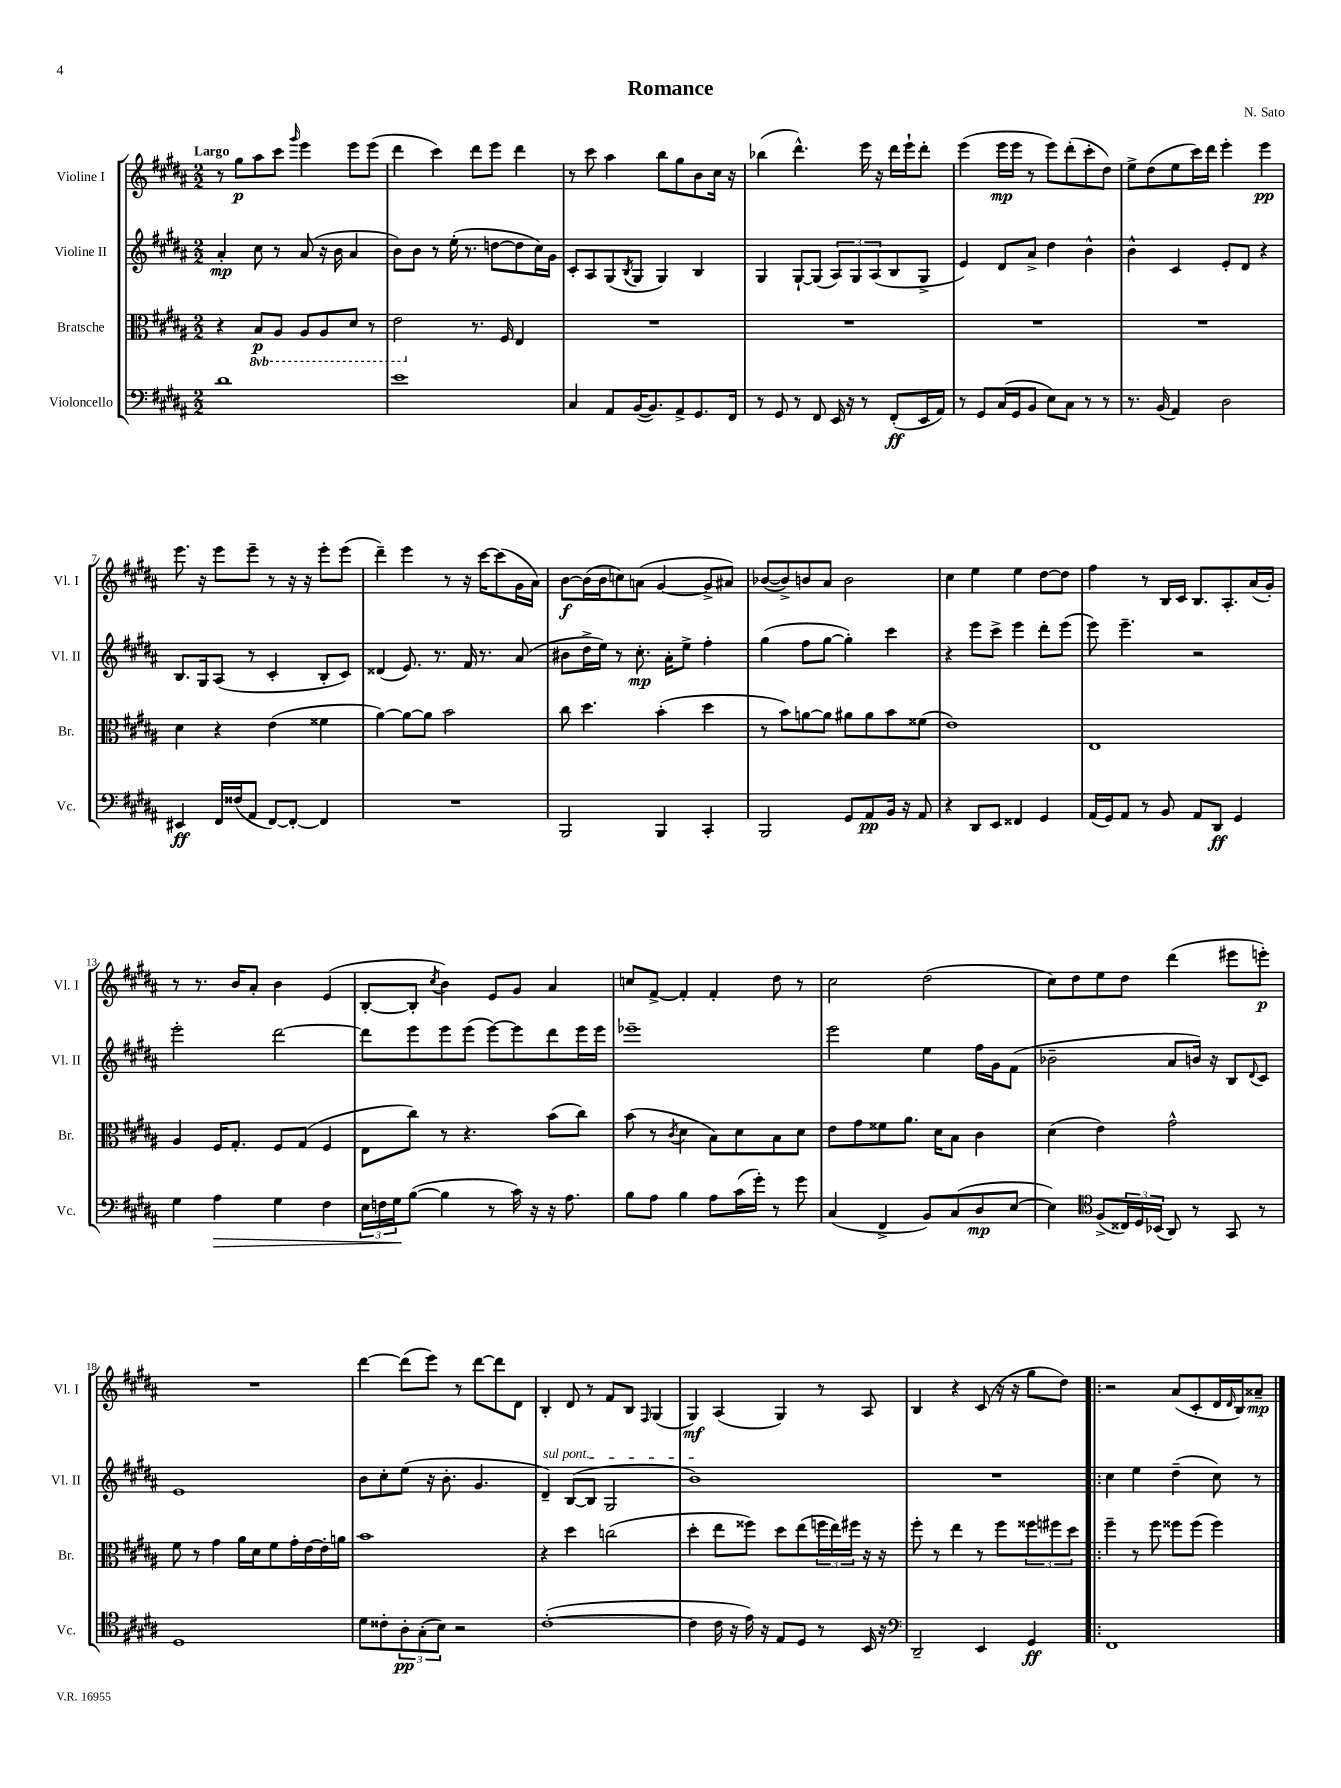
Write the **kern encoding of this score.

**kern	**kern	**kern	**kern
*staff4	*staff3	*staff2	*staff1
*clefF4	*clefC3	*clefG2	*clefG2
*k[f#c#g#d#a#]	*k[f#c#g#d#a#]	*k[f#c#g#d#a#]	*k[f#c#g#d#a#]
*M2/2	*M2/2	*M2/2	*M2/2
1d#	4r	4a#'	8r
.	.	.	8gg#
.	8BB	8cc#	8aa#
.	8AA#	8r	8ccc#
.	.	.	16qqggg#
.	8AA#	(8a#	4eee
.	8AA#	16r	.
.	.	16b	.
.	8D#	4a#	8eee
.	8r	.	(8eee
=	=	=	=
1e	2E	8b)	4ddd#
.	.	8b	.
.	.	8r	4ccc#)
.	.	(16ee'	.
.	.	8.r	.
.	8.r	.	8ddd#
.	.	[8dd	8eee
.	16F#	.	.
.	4E	8dd]	4ddd#
.	.	16cc#)	.
.	.	16g#	.
=	=	=	=
4C#	1r	8c#'	8r
.	.	8A#	8ccc#
8AA#	.	(8G#	4aa#
.	.	8qB	.
([16BB	.	8G#	.
8.BB])	.	.	.
.	.	4G#)	8bb
8AA#^	.	.	8gg#
8.GG#	.	4B	8b
.	.	.	16cc#
16FF#	.	.	16r
=	=	=	=
8r	1r	4G#	(4bb-
8GG#	.	.	.
8r	.	[8G#`	4.ddd#^^)
8FF#	.	(8G#]	.
16EE	.	12A#)	.
16r	.	.	.
.	.	12G#	.
8r	.	.	16eee
.	.	(12A#	.
.	.	.	16r
(8FF#'	.	8B	16ddd#
.	.	.	16eee`
16EE	.	8G#^	8ddd#'
16AA#)	.	.	.
=	=	=	=
8r	1r	4e)	(4eee
8GG#	.	.	.
(16C#	.	8d#	16eee
16GG#	.	.	16eee
8BB	.	8a#^	8r
8E)	.	4dd#	8eee)
8C#	.	.	(8ddd#'
8r	.	4b^^	8ccc#'
8r	.	.	8dd#)
=	=	=	=
8.r	1r	4b^^	8ee^
.	.	.	(8dd#
(16BB	.	.	.
4AA#)	.	4c#	8ee
.	.	.	16ccc#)
.	.	.	16ddd#
2D#	.	8e'	4eee'
.	.	8d#	.
.	.	4r	4eee
=	=	=	=
4EE#	4d#	8.B	8.eee
.	.	16G#	16r
16FF#	4r	(8A#	8eee
(16F##	.	.	.
8AA#	.	8r	8eee~
[8FF#)	(4e	4c#'	8r
8FF#'_	.	.	16r
.	.	.	16r
4FF#]	4f##	8B'	8eee'
.	.	8c#)	(8eee
=	=	=	=
1r	[4a#)	(4d##	4ddd#~)
.	8a#_	8.e)	4eee
.	8a#]	.	.
.	.	8.r	.
.	2b	.	8r
.	.	16f#	16r
.	.	8.r	[16ccc#
.	.	.	(8ccc#]
.	.	(8a#	16g#
.	.	.	16a#)
=	=	=	=
2BBB	8cc#	8b#	[8b
.	4.dd#	16dd#^	(16b]
.	.	16ee)	16b
.	.	8r	8cc)
.	.	8.cc#'	(8a
4BBB	(4b'	.	[4g#
.	.	16a#'	.
.	.	8ee^	.
4CC#'	4dd#	4ff#'	8g#^]
.	.	.	8a#)
=	=	=	=
2BBB	8r	(4gg#	([8b-
.	8b)	.	8b-^])
.	[8a	8ff#	8b
.	8a]	[8gg#	8a#
8GG#	8a#	4gg#'])	2b
8AA#	8a#	.	.
16BB	8b	4ccc#	.
16r	.	.	.
8AA#	(8f##	.	.
=	=	=	=
4r	1e)	4r	4cc#
8DD#	.	8eee	4ee
8EE	.	8ccc#^	.
4FF##	.	4eee	4ee
4GG#	.	8ddd#'	[8dd#
.	.	(8eee	8dd#]
=	=	=	=
(16AA#	1E	8eee)	4ff#
16GG#)	.	.	.
8AA#	.	4.eee~	.
8r	.	.	8r
8BB	.	.	16B
.	.	.	16c#
8AA#	.	2r	8.B
8DD#	.	.	.
.	.	.	8.A#'
4GG#	.	.	.
.	.	.	(16a#
.	.	.	16g#')
=	=	=	=
4G#	4A#	2eee'	8r
.	.	.	8.r
4A#	16F#	.	.
.	8.G#'	.	16b
.	.	.	8a#'
4G#	8F#	[2ddd#	4b
.	(8G#	.	.
4F#	4F#	.	(4e
=	=	=	=
24E	8E	8ddd#]	[8B'
24F	.	.	.
24G#	.	.	.
([8B	8cc#)	8eee	8B']
.	.	.	8qcc#
4B]	8r	8eee	4b)
.	4.r	(8eee	.
8r	.	[8eee)	8e
16c#)	.	8eee]	8g#
16r	.	.	.
16r	(8b	8ddd#	4a#
8.A#	.	.	.
.	8cc#)	16eee	.
.	.	16eee	.
=	=	=	=
8B	(8b	1eee-~	8cc
8A#	8r	.	[8f#^
.	8qc#	.	.
4B	4d#	.	4f#']
8A#	8B)	.	4f#'
(16c#	8d#	.	.
16g#')	.	.	.
8r	8B	.	8dd#
8g#	8d#	.	8r
=	=	=	=
(4C#	8e	2eee	2cc#
.	8g#	.	.
4FF#^	8f##	.	.
.	8.a#	.	.
8BB)	.	4ee	(2dd#
.	16d#	.	.
(8C#	8B	.	.
8D#	4c#	16ff#	.
.	.	16g#	.
[8E	.	(8f#	.
=	=	=	=
4E])	(4d#	2b-~	8cc#)
.	.	.	8dd#
*clefC4	*	*	*
(8F#^	4e)	.	8ee
24C##)	.	.	8dd#
24D#	.	.	.
(24BB-	.	.	.
8AA#)	2g#^^	8a#	(4ddd#
8r	.	16b)	.
.	.	16r	.
8GG#	.	8B	8eee#
.	.	8qqd#	.
8r	.	8c#	8eee')
=	=	=	=
1D#	8f#	1e	1r
.	8r	.	.
.	4g#	.	.
.	16a#	.	.
.	16d#	.	.
.	8f#	.	.
.	16g#'	.	.
.	[16e	.	.
.	16e']	.	.
.	16a	.	.
=	=	=	=
8d#	1b	8b	[4ddd#
8c##'	.	8cc#'	.
12A#'	.	(8ee	(8ddd#]
(12G#'	.	.	.
.	.	16r	8eee)
12B)	.	.	.
.	.	8.b'	.
2r	.	.	8r
.	.	4.g#	[8ddd#
.	.	.	8ddd#]
.	.	.	8d#
=	=	=	=
([1c#'	4r	4d#~)	4B'
.	4dd#	([8B	8d#
.	.	8B]	8r
.	(2cc	2G#	8f#
.	.	.	8B
.	.	.	16qqF#
.	.	.	(4G#
=	=	=	=
4c#]	4dd#'	1b)	4G#)
16c#	8ee	.	(4A#
16r	.	.	.
16e)	8ff##)	.	.
16r	.	.	.
8E	8dd#	.	4G#)
8D#	(8ee	.	.
8r	24ff	.	8r
.	24ee)	.	.
.	24ff#	.	.
16BB	16r	.	8A#
16r	16r	.	.
=	=	=	=
*clefF4	*	*	*
2DD#~	8ff#'	1r	4B
.	8r	.	.
.	4ee	.	4r
4EE	8r	.	(8c#
.	8ff#	.	16r
.	.	.	16r
4GG#	12ff##	.	8gg#
.	12ff#	.	.
.	.	.	8dd#)
.	12dd#	.	.
=!|:	=!|:	=!|:	=!|:
1FF#	4ff#~	4cc#	2r
.	8r	4ee	.
.	8ff#	.	.
.	8ff##	(4dd#~	(8a#
.	(8ff##	.	8c#'
.	4ff##)	8cc#)	16d#
.	.	.	16qqd#
.	.	.	16B)
.	.	8r	8a##~
==	==	==	==
*-	*-	*-	*-
